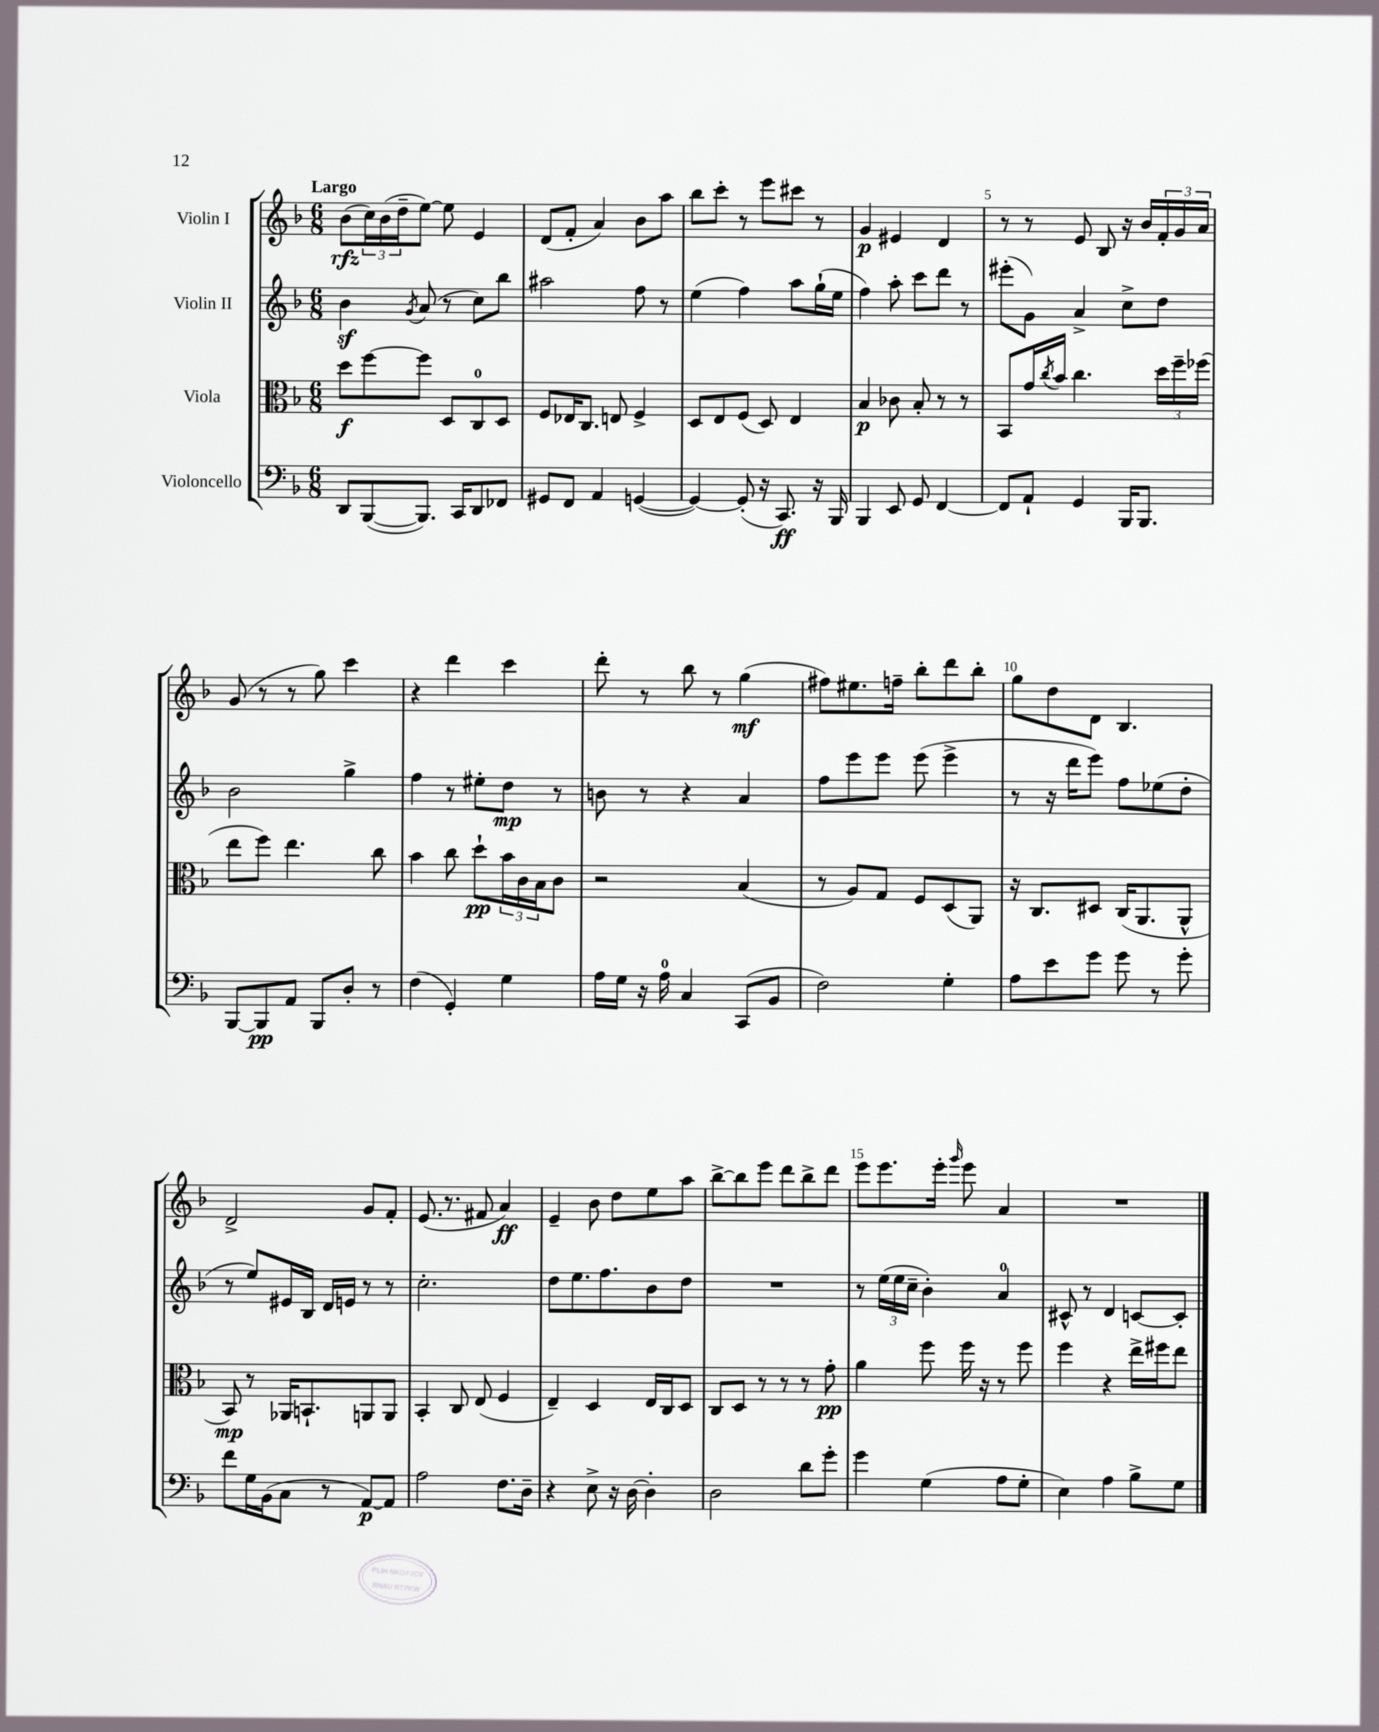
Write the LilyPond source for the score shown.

<<
\new StaffGroup <<
\new Staff = "s0" \with { instrumentName = "Violin I" } {
    \clef treble \key f \major \numericTimeSignature \time 6/8 \tempo "Largo"
    bes'8\rfz( \tuplet 3/2 { c''16) bes'16( d''16-- } e''8~) e''8 e'4 |
    d'8( f'8-. a'4) bes'8 a''8 |
    bes''8 c'''8-. r8 e'''8 cis'''8 r8 |
    g'4\p eis'4 d'4 |
    r8 r8 e'8 bes8 r16 bes'16 \tuplet 3/2 { f'16-. g'16 a'16 } |
    g'8( r8 r8 g''8) c'''4 |
    r4 d'''4 c'''4 |
    d'''8-. r8 bes''8 r8 g''4\mf( |
    fis''8) eis''8. f''16-- bes''8-. d'''8 bes''8-. |
    g''8 d''8 d'8 bes4. |
    d'2-> g'8 f'8-. |
    e'8.( r8. fis'8 a'4\ff) |
    e'4-- bes'8 d''8 e''8 a''8 |
    bes''8~-> bes''8 e'''8 d'''8 bes''8-> d'''8 |
    e'''8 e'''8. e'''16-. \grace { g'''16 } e'''8 a'4 |
    R2. \bar "|." |
}
\new Staff = "s1" \with { instrumentName = "Violin II" } {
    \clef treble \key f \major \numericTimeSignature \time 6/8
    bes'4\sf \acciaccatura { g'8 } a'8( r8 c''8) bes''8 |
    ais''2 f''8 r8 |
    e''4( f''4) a''8 g''16-!( e''16 |
    f''4) a''8-. c'''8 d'''8 r8 |
    eis'''8-.( g'8) a'4-> c''8-> d''8 |
    bes'2 g''4-> |
    f''4 r8 eis''8-. d''8\mp r8 |
    b'8 r8 r4 a'4 |
    f''8 e'''8 e'''8 e'''8( e'''4-> |
    r8 r16 d'''16 e'''8) f''8 ees''8( d''8-. |
    r8 e''8) eis'16 bes16 d'16 e'16 r8 r8 |
    c''2.-. |
    d''8 e''8. f''8. bes'8 d''8 |
    R2. |
    r8 \tuplet 3/2 { e''16( e''16 c''16-- } bes'4-.) a'4-0 |
    cis'8-^ r8 d'4 c'8~ c'8-. \bar "|." |
}
\new Staff = "s2" \with { instrumentName = "Viola" } {
    \clef alto \key f \major \numericTimeSignature \time 6/8
    d''8\f f''8~ f''8 d8 c8-0 d8 |
    f8 ees16 c8. e8 f4-> |
    d8 e8 f8( d8) e4 |
    bes4\p ces'8 bes8-. r8 r8 |
    bes,8 g'16 \acciaccatura { c''8 } bes'16 c''4. \tuplet 3/2 { d''16 f''16-- fes''16( } |
    e''8 f''8) e''4. c''8 |
    bes'4 c''8 d''8-!\pp \tuplet 3/2 { bes'16 c'16 bes16 } c'8 |
    r2 bes4( |
    r8 a8) g8 f8 d8( a,8) |
    r16 c8. dis8 c16( a,8. a,8-^ |
    bes,8\mp) r8 aes,16 b,8.-! a,8 a,8 |
    bes,4-. c8 e8( f4 |
    e4--) d4 e16 c16 d8 |
    c8 d8 r8 r8 r8 g'8-.\pp |
    a'4 f''8 f''16 r16 r8 f''8 |
    f''4 r4 e''16-> fis''16 e''8 \bar "|." |
}
\new Staff = "s3" \with { instrumentName = "Violoncello" } {
    \clef bass \key f \major \numericTimeSignature \time 6/8
    d,8 bes,,8~( bes,,8.) c,16 d,8 fes,8 |
    gis,8 f,8 a,4 g,4~( |
    g,4~) g,8-.( r16 c,8.\ff) r16 bes,,16 |
    bes,,4 e,8 g,8 f,4~ |
    f,8 a,8-! g,4 bes,,16 bes,,8. |
    bes,,8~ bes,,8\pp a,8 bes,,8 d8-. r8 |
    f4( g,4-.) g4 |
    a16 g16 r16 a16-0 c4 c,8( bes,8 |
    f2) g4-. |
    a8 e'8 g'8 g'8 r8 g'8-. |
    f'8 g16 bes,16( c8 r8 a,8~\p) a,8 |
    a2 f8. d16-- |
    r4 e8-> r16 d16~ d4-. |
    d2 d'8 g'8-. |
    g'4 g4( a8 g8-. |
    e4) a4 bes8-> g8 \bar "|." |
}
>>
>>
\layout { \context { \Score \override BarNumber.break-visibility = ##(#f #t #t) barNumberVisibility = #(every-nth-bar-number-visible 5) } }
